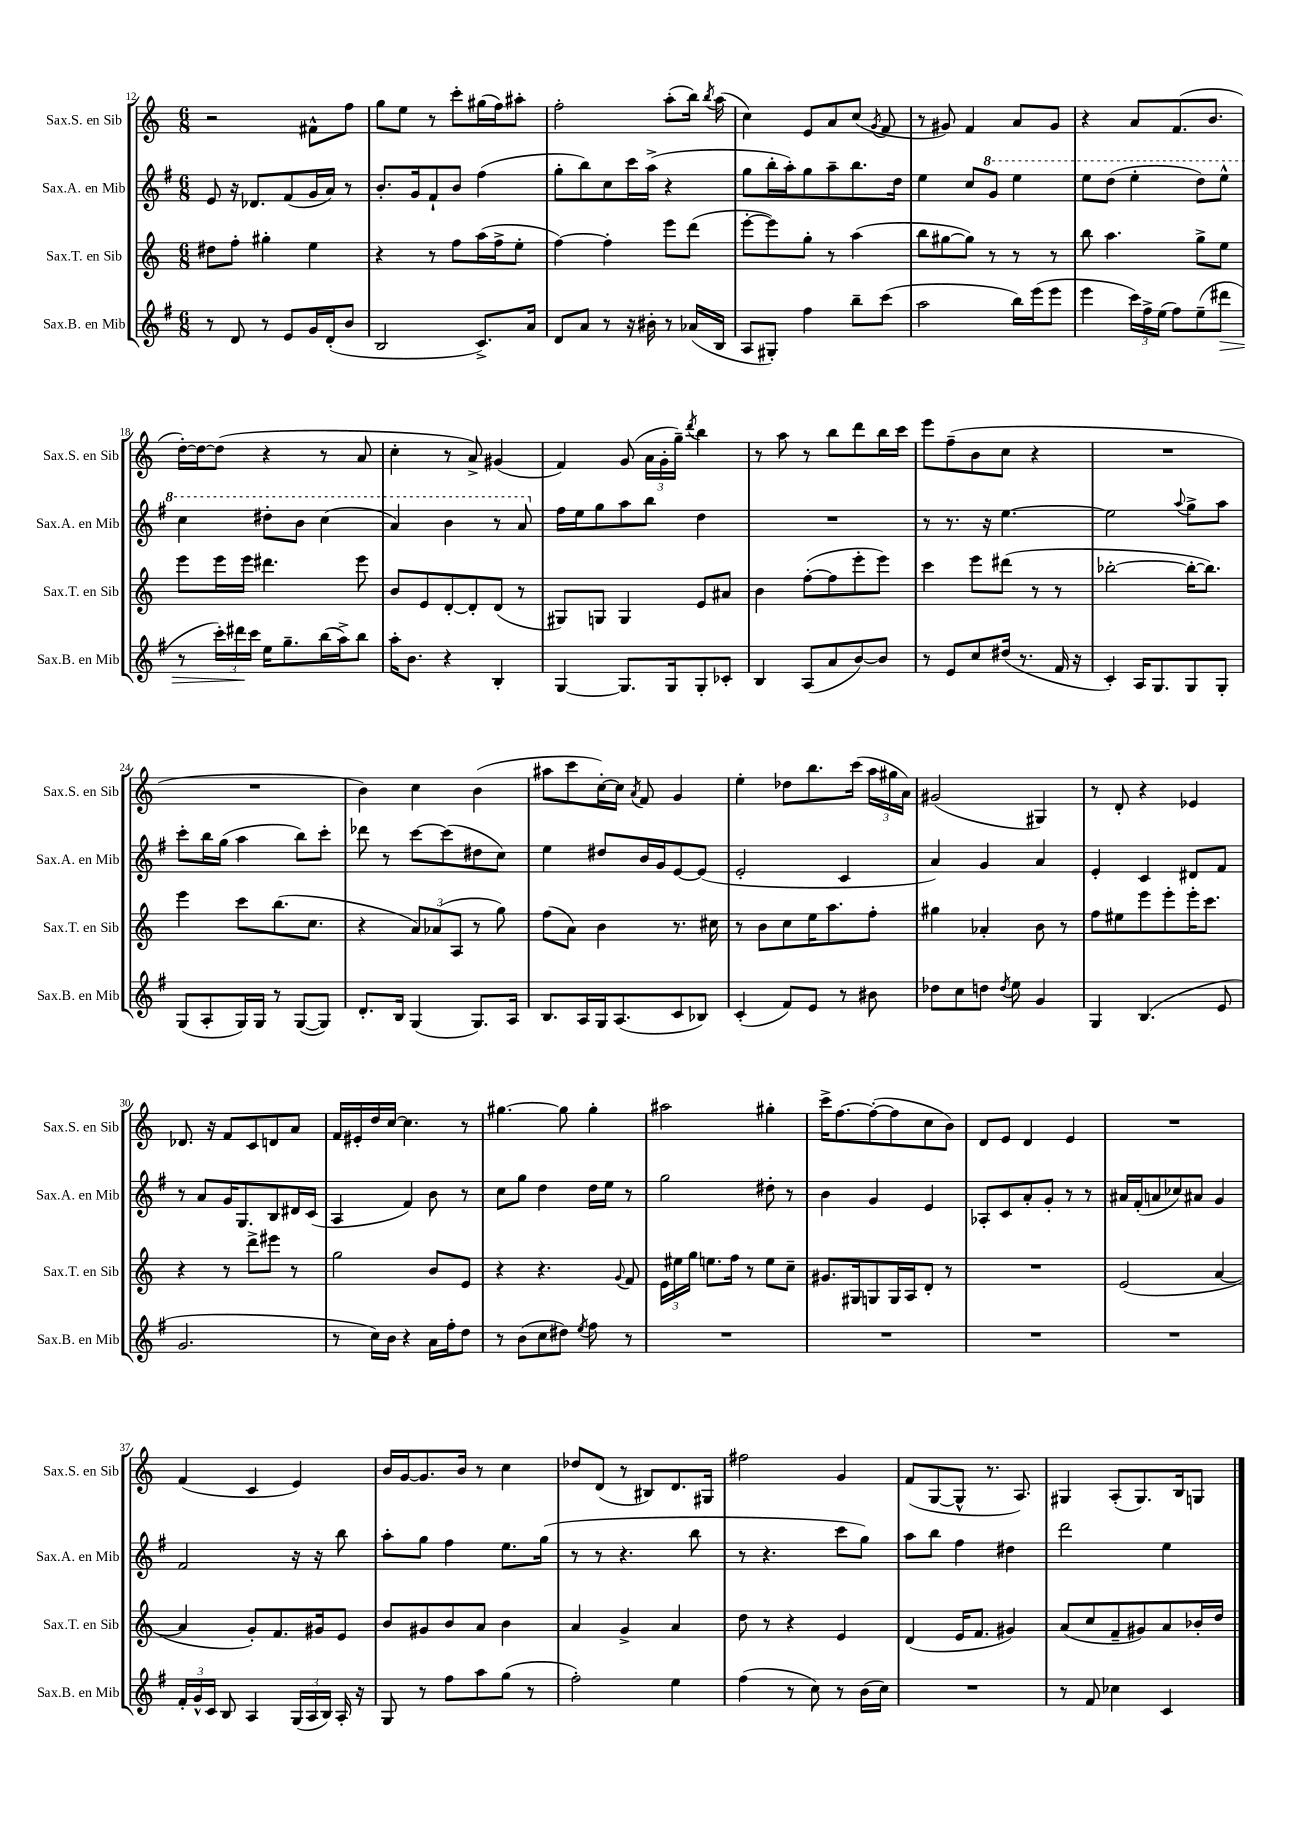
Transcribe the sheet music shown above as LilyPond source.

<<
\new StaffGroup <<
\new Staff = "s0" \with { instrumentName = "Sax.S. en Sib" shortInstrumentName = "Sax.S. en Sib" } {
    \clef treble \key c \major \numericTimeSignature \time 6/8
    \autoBeamOff r2 fis'8[-^ f''8] |
    g''8[ e''8] r8 c'''8[-. gis''16( f''16) ais''8]-. |
    f''2-. a''8[-.( b''16]) \acciaccatura { b''8 } a''16( |
    c''4) e'8[ a'8 c''8]( \acciaccatura { g'8 } f'8 |
    r8 gis'8) f'4 a'8[ gis'8] |
    r4 a'8[ f'8.( b'8.] |
    d''16[~-.) d''16~ d''8]( r4 r8 a'8 |
    c''4-. r8 a'8->) gis'4( |
    f'4) g'8( \tuplet 3/2 { a'16[ g'16-. g''16]--) } \acciaccatura { d'''8 } b''4 |
    r8 a''8 r8 b''8[ d'''8 b''16 c'''16] |
    e'''8[ f''8--( b'8 c''8] r4 |
    R2. |
    R2. |
    b'4) c''4 b'4( |
    ais''8[ c'''8 c''16~-.) c''16] \acciaccatura { a'8 } f'8 g'4 |
    e''4-. des''8[ b''8. c'''16]( \tuplet 3/2 { a''16[ gis''16 a'16]) } |
    gis'2( gis4) |
    r8 d'8-. r4 ees'4 |
    des'8. r16 f'8[ c'8 d'8 a'8] |
    f'16[ eis'16-. d''16 c''16]~ c''4. r8 |
    gis''4.~ gis''8 gis''4-. |
    ais''2 gis''4-. |
    c'''16[-> f''8.~ f''8~-.( f''8 c''8 b'8]) |
    d'8[ e'8] d'4 e'4 |
    R2. |
    f'4( c'4 e'4) |
    b'16[ g'16~ g'8. b'16] r8 c''4 |
    des''8[ d'8]( r8 bis8[) d'8. gis16] |
    fis''2 g'4 |
    f'8[( g8~ g8]-^ r8. a8.) |
    gis4 a8[-.( gis8.) b16 g8] \bar "|." |
}
\new Staff = "s1" \with { instrumentName = "Sax.A. en Mib" shortInstrumentName = "Sax.A. en Mib" } {
    \clef treble \key g \major \numericTimeSignature \time 6/8
    \autoBeamOff e'8 r16 des'8.[ fis'8( g'16 a'16]) r8 |
    b'8.[-. g'16 fis'8-! b'8] fis''4( |
    g''8[-. b''8) c''8 c'''16 a''16]->( r4 |
    g''8[ b''16-. a''16-.) g''8 a''8-- b''8. d''16] |
    e''4 c''8[ \ottava #1 g''8] e'''4 |
    e'''8[ d'''8]( e'''4-. d'''8[) e'''8]-^ |
    c'''4 dis'''8[-. b''8] c'''4( |
    a''4) b''4 r8 a''8 \ottava #0 |
    fis''16[ e''16 g''8 a''8 b''8] d''4 |
    R2. |
    r8 r8. r16 e''4.~ |
    e''2 \appoggiatura { a''8 } g''8[-> a''8] |
    c'''8[-. b''16 g''16]( a''4 b''8[) c'''8]-. |
    des'''8 r8 c'''8[~ c'''8( dis''8 c''8]) |
    e''4 dis''8[ b'16 g'16 e'8~ e'8]( |
    e'2-. c'4 |
    a'4) g'4 a'4 |
    e'4-. c'4 dis'8[ fis'8] |
    r8 a'8[ g'16 g8. b8 dis'16 c'16]( |
    a4 fis'4) b'8 r8 |
    c''8[ g''8] d''4 d''16[ e''16] r8 |
    g''2 dis''8-. r8 |
    b'4 g'4 e'4 |
    aes8[-. c'8 a'8-. g'8]-. r8 r8 |
    ais'16[ fis'16-.( a'8 ces''8) ais'8] g'4 |
    fis'2 r16 r16 b''8 |
    a''8[-. g''8] fis''4 e''8.[ g''16]( |
    r8 r8 r4. b''8 |
    r8 r4. c'''8[ g''8]) |
    a''8[ b''8] fis''4 dis''4 |
    d'''2 e''4 \bar "|." |
}
\new Staff = "s2" \with { instrumentName = "Sax.T. en Sib" shortInstrumentName = "Sax.T. en Sib" } {
    \clef treble \key c \major \numericTimeSignature \time 6/8
    \autoBeamOff dis''8[ f''8]-. gis''4-. e''4 |
    r4 r8 f''8[ a''16( f''16-> e''8]-. |
    f''4~) f''4-. e'''8[ d'''8]( |
    e'''8[~-. e'''8) g''8]-. r8 a''4( |
    b''8[ gis''8~ gis''8]) r8 r8 r8 |
    b''8 a''4. g''8[-> e''8] |
    e'''8[ e'''16 e'''16] dis'''4. e'''8 |
    b'8[ e'8 d'8~-. d'8-. d'8]( r8 |
    gis8[) g8] g4 e'8[ ais'8] |
    b'4 f''8[~-.( f''8 e'''8-. e'''8]) |
    c'''4 e'''8[ dis'''8]( r8 r8 |
    bes''2~-. bes''16[~-. bes''8.]) |
    e'''4 c'''8[ b''8.( c''8.] |
    r4 \tuplet 3/2 { a'8[) aes'8( a8] } r8 g''8) |
    f''8[( a'8]) b'4 r8. cis''16 |
    r8 b'8[ c''8 e''16 a''8. f''8]-. |
    gis''4 aes'4-. b'8 r8 |
    f''8[ eis''8 e'''8 e'''8-. e'''16-. c'''8.] |
    r4 r8 d'''8[-> eis'''8] r8 |
    g''2 b'8[ e'8] |
    r4 r4. \appoggiatura { g'8 } f'8 |
    \tuplet 3/2 { e'16[ eis''16 g''16] } e''8.[ f''16] r8 e''8[ c''8]-- |
    gis'8.[ gis16 g8 g16 a16 d'8]-. r8 |
    R2. |
    e'2( a'4~ |
    a'4 g'8[-.) f'8. gis'16 e'8] |
    b'8[ gis'8 b'8 a'8] b'4 |
    a'4 g'4-> a'4 |
    d''8 r8 r4 e'4 |
    d'4( e'16[ f'8.] gis'4) |
    a'8[( c''8 f'8-- gis'8) a'8 bes'16-. d''16] \bar "|." |
}
\new Staff = "s3" \with { instrumentName = "Sax.B. en Mib" shortInstrumentName = "Sax.B. en Mib" } {
    \clef treble \key g \major \numericTimeSignature \time 6/8
    \autoBeamOff r8 d'8 r8 e'8[ g'16 d'16-.( b'8] |
    b2 c'8.[->) a'16] |
    d'8[ a'8] r8 r16 bis'16-. r8 aes'16[( b16] |
    a8[ gis8]-.) fis''4 b''8[-- c'''8]( |
    a''2 b''16[) e'''16( e'''8] |
    e'''4 \tuplet 3/2 { c'''16[) fis''16-> e''16]( } fis''8[) e''8--( dis'''8]\> |
    r8 \tuplet 3/2 { c'''16[-.) dis'''16\! c'''16] } e''16[ g''8.-- b''16( a''16->) b''8] |
    a''16[-. b'8.] r4 b4-. |
    g4~ g8.[ g16 g8-. ces'8]-. |
    b4 a8[( a'8 b'8~) b'8] |
    r8 e'8[ c''8 dis''16]( r8. fis'16 r16 |
    c'4-.) a16[ g8. g8 g8]-. |
    g8[( a8-. g16) g16] r8 g8[~( g8]) |
    d'8.[-. b16] g4( g8.[) a16] |
    b8.[ a16 g16 a8.( c'8 bes8]) |
    c'4-.( fis'8[) e'8] r8 bis'8 |
    des''8[ c''8 d''8] \acciaccatura { d''8 } e''8 g'4 |
    g4 b4.( e'8 |
    g'2. |
    r8 c''16[) b'16] r4 a'16[ fis''16-. d''8] |
    r8 b'8[( c''8 dis''8]) \acciaccatura { e''8 } fis''8 r8 |
    R2. |
    R2. |
    R2. |
    R2. |
    \tuplet 3/2 { fis'16[-. g'16-^ c'16] } b8 a4 \tuplet 3/2 { g16[( a16 b16]) } a16-. r16 |
    g8 r8 fis''8[ a''8 g''8]( r8 |
    fis''2-.) e''4 |
    fis''4( r8 c''8) r8 b'16[( c''16]) |
    R2. |
    r8 fis'8 ces''4 c'4 \bar "|." |
}
>>
>>
\layout { \context { \Score currentBarNumber = #12 } }
